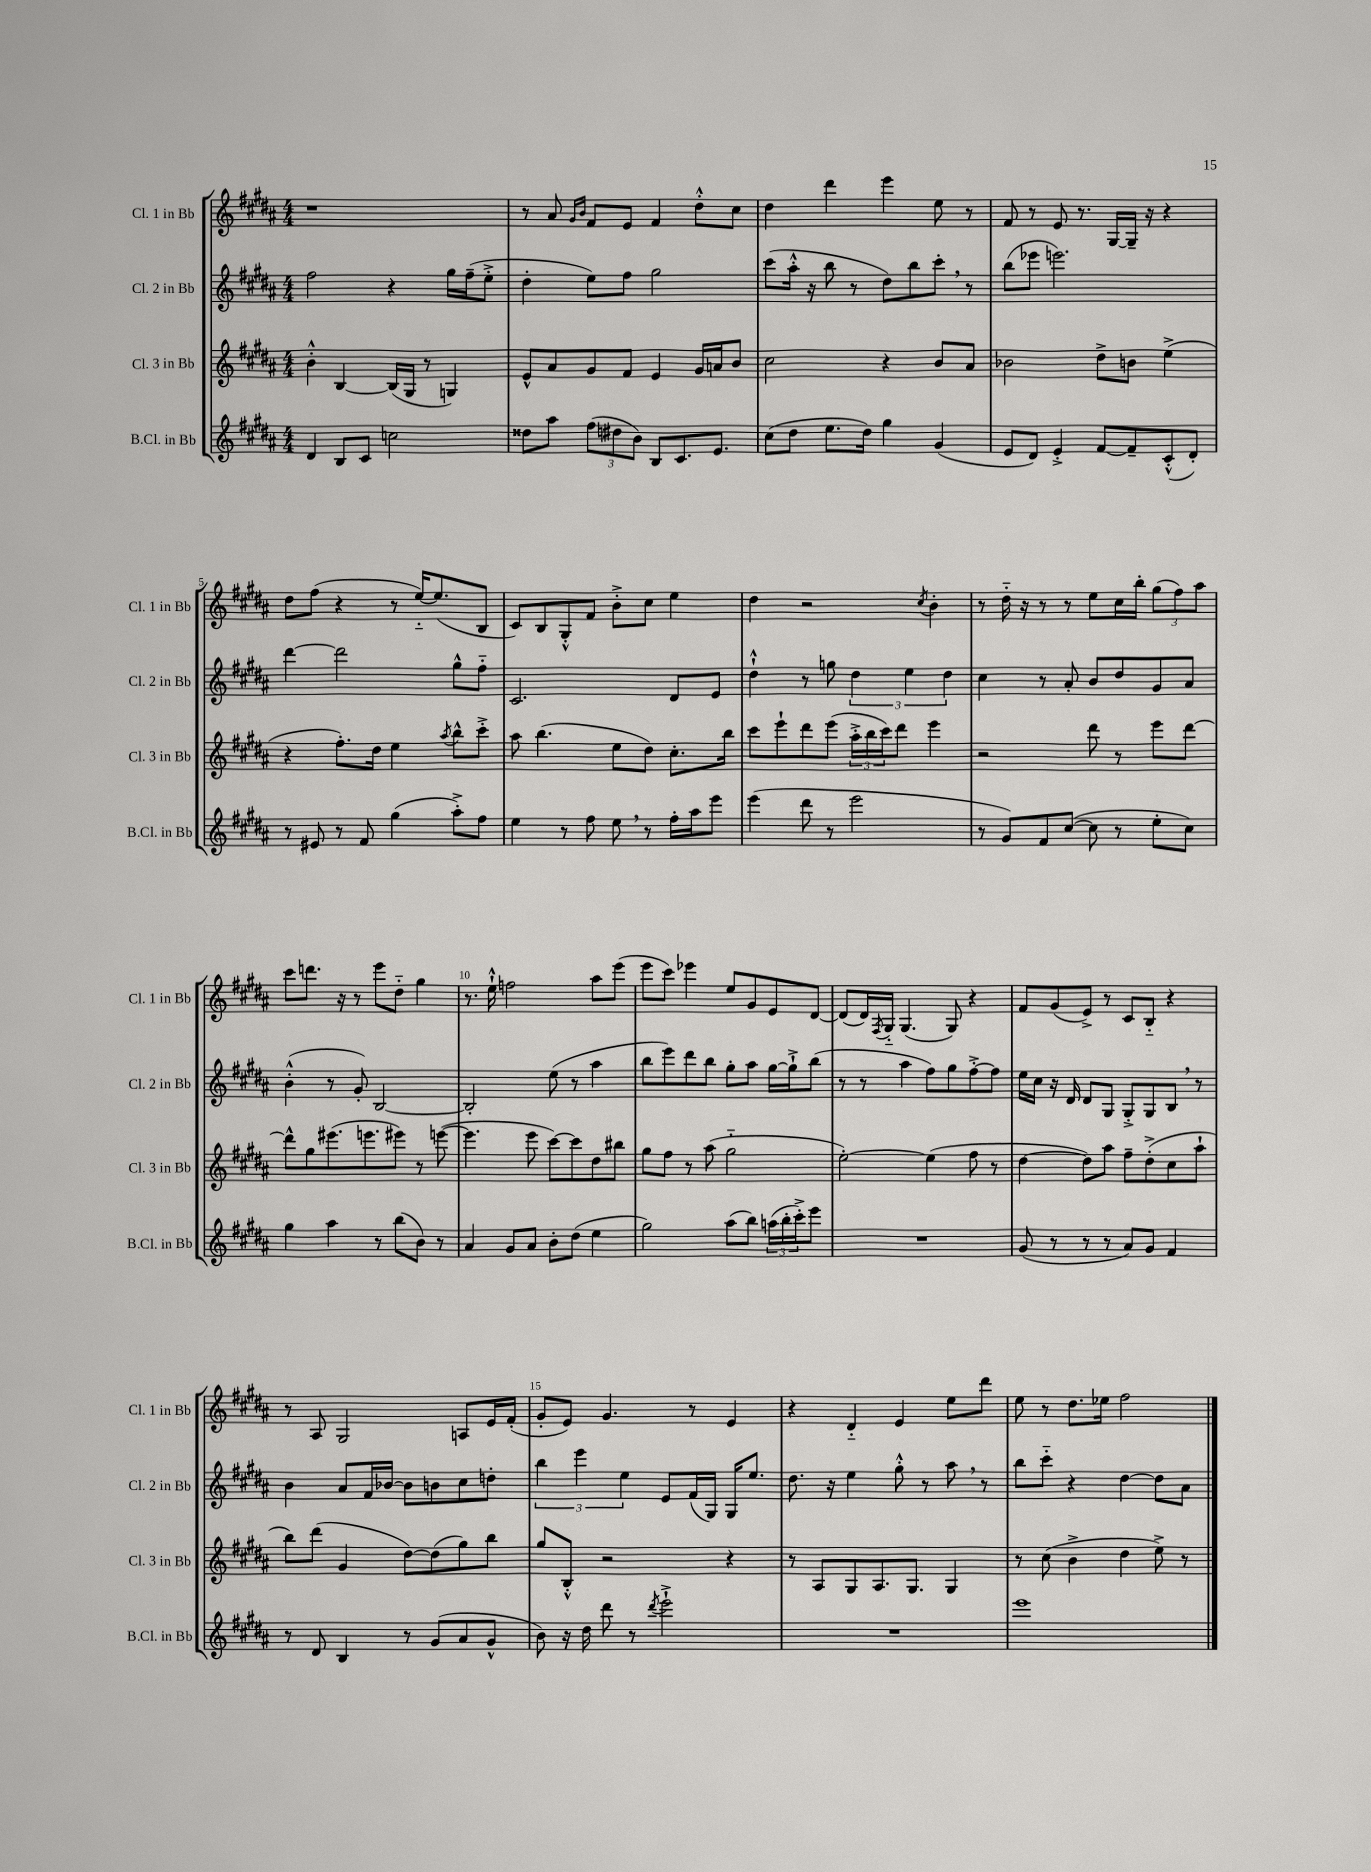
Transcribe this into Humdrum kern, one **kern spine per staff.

**kern	**kern	**kern	**kern
*staff4	*staff3	*staff2	*staff1
*clefG2	*clefG2	*clefG2	*clefG2
*k[f#c#g#d#a#]	*k[f#c#g#d#a#]	*k[f#c#g#d#a#]	*k[f#c#g#d#a#]
*M4/4	*M4/4	*M4/4	*M4/4
4d#	4b'^^	2ff#	1r
8B	[4B	.	.
8c#	.	.	.
2cc	(16B]	4r	.
.	16G#	.	.
.	8r	.	.
.	4G)	16gg#	.
.	.	(16ff#~	.
.	.	8ee'^	.
=	=	=	=
8dd##	8e^^	4dd#'	8r
8aa#	8a#	.	8a#
.	.	.	16qqg#
.	.	.	16qqb
(12ff#	8g#	8ee)	8f#
12dd#	.	.	.
.	8f#	8ff#	8e
12b)	.	.	.
8B	4e	2gg#	4f#
8.c#	.	.	.
.	16g#	.	8dd#'^^
8.e	16a	.	.
.	8b	.	8cc#
=	=	=	=
(8cc#	2cc#	(8ccc#	4dd#
8dd#	.	16aa#'^^	.
.	.	16r	.
8.ee	.	8bb	4ddd#
.	.	8r	.
16dd#)	.	.	.
4gg#	4r	8dd#)	4eee
.	.	8bb	.
(4g#	8b	8ccc#'	8ee
.	8a#	8r	8r
=	=	=	=
8e	2b-	(8bb	8f#
8d#)	.	8eee-	8r
4e'^	.	2.eee)	8e
.	.	.	8.r
[8f#	8dd#^	.	.
.	.	.	[16G#
8f#~]	8b	.	16G#~]
.	.	.	16r
(8c#'^^	(4ee^	.	4r
8d#')	.	.	.
=	=	=	=
8r	4r	[4ddd#	8dd#
8e#	.	.	(8ff#
8r	8.ff#')	2ddd#]	4r
8f#	.	.	.
.	16dd#	.	.
(4gg#	4ee	.	8r
.	.	.	[16ee'~)
.	.	.	(8.ee]
.	8qaa#	.	.
8aa#'^)	8bb^^	8gg#^^	.
8ff#	8ccc#'^	8ff#'~	8B
=	=	=	=
4ee	8aa#	2.c#	8c#)
.	(4.bb	.	8B
8r	.	.	8G#'^^
8ff#	.	.	8f#
8ee	8ee	.	8b'^
8r	8dd#)	.	8cc#
16ff#'	8.cc#'	8d#	4ee
16aa#	.	.	.
8eee	.	8e	.
.	16bb	.	.
=	=	=	=
(4eee	8ccc#	4dd#`^^	4dd#
.	8eee`	.	.
8ddd#	8ddd#	8r	2r
8r	(8eee	8gg	.
2eee	24aa#'^	6dd#	.
.	24bb	.	.
.	24ccc#)	.	.
.	8ddd#	.	.
.	.	6ee	.
.	.	.	8qcc#
.	4eee	.	4b'
.	.	6dd#	.
=	=	=	=
8r	2r	4cc#	8r
8g#)	.	.	16dd#'~
.	.	.	16r
8f#	.	8r	8r
([8cc#	.	8a#'	8r
8cc#]	8ddd#	8b	8ee
8r	8r	8dd#	16cc#
.	.	.	16bb'
8ee'	8eee	8g#	(12gg#
.	.	.	12ff#)
8cc#)	[8ddd#	8a#	.
.	.	.	12aa#
=	=	=	=
4gg#	8ddd#^^]	(4b'^^	8ccc#
.	8gg#	.	8.ddd
4aa#	(8.eee#	8r	.
.	.	.	16r
.	.	8g#')	8r
.	8.eee	.	.
8r	.	[2B	8eee
(8bb	8eee#)	.	8dd#'~
8b)	8r	.	4gg#
8r	([8eee	.	.
=	=	=	=
4a#	4.eee]	2B']	8.r
.	.	.	16ee`^^
8g#	.	.	2ff
8a#	8eee	.	.
8b'	[8ccc#)	(8ee	.
(8dd#	8ccc#]	8r	.
4ee	8dd#	4aa#	8aa#
.	8bb#	.	(8eee
=	=	=	=
2gg#)	8gg#	8bb	8eee
.	8ff#	8eee)	8ccc#)
.	8r	8ddd#	4eee-
.	(8aa#	8bb	.
(8aa#	2gg#'~	8gg#'	8ee
8bb)	.	8aa#	8g#
(24aa	.	[16gg#	8e
24bb'	.	.	.
.	.	16gg#`^]	.
24ccc#'^)	.	.	.
8eee	.	(8bb	[8d#
=	=	=	=
1r	[2ee')	8r	(8d#]
.	.	8r	16d#)
.	.	.	8qF#
.	.	.	16G#'~
.	.	4aa#	(4.G#
.	(4ee]	8ff#)	.
.	.	8gg#	8G#)
.	8ff#	[8ff#'^	4r
.	8r	8ff#]	.
=	=	=	=
(8g#	[4dd#	16ee	8f#
.	.	16cc#	.
8r	.	16r	(8g#
.	.	16d#	.
8r	8dd#])	8d#	8e^)
8r	8aa#	8G#	8r
8a#)	8ff#~	8G#'^	8c#
8g#	(8dd#'^	8G#	8B'~
4f#	8cc#	8B	4r
.	8aa#`	8r	.
=	=	=	=
8r	8bb)	4b	8r
8d#	(8ddd#	.	8A#
4B	4g#	8a#	2G#
.	.	16f#	.
.	.	[16b-	.
8r	[8dd#)	8b-]	.
(8g#	(8dd#]	8b	.
8a#	8gg#)	8cc#	8A
8g#^^	8bb	8dd'	16e
.	.	.	(16f#'
=	=	=	=
8b)	8gg#	6bb	8g#'
16r	8B'^^	.	8e)
.	.	6eee	.
16dd#	.	.	.
8ddd#	2r	.	4.g#
.	.	6ee	.
8r	.	.	.
8qddd#	.	.	.
2eee`^	.	8e	.
.	.	(16f#	8r
.	.	16G#)	.
.	4r	16G#	4e
.	.	8.ee	.
=	=	=	=
1r	8r	8.dd#	4r
.	8A#	.	.
.	.	16r	.
.	8G#	4ee	4d#'~
.	8.A#	.	.
.	.	8gg#'^^	4e
.	8.G#	.	.
.	.	8r	.
.	4G#	8aa#	8ee
.	.	8r	8ddd#
=	=	=	=
1eee	8r	8bb	8ee
.	(8cc#	8ccc#'~	8r
.	4b^	4r	8.dd#
.	.	.	16ee-
.	4dd#	[4dd#	2ff#
.	8ee^)	8dd#]	.
.	8r	8a#	.
==	==	==	==
*-	*-	*-	*-
